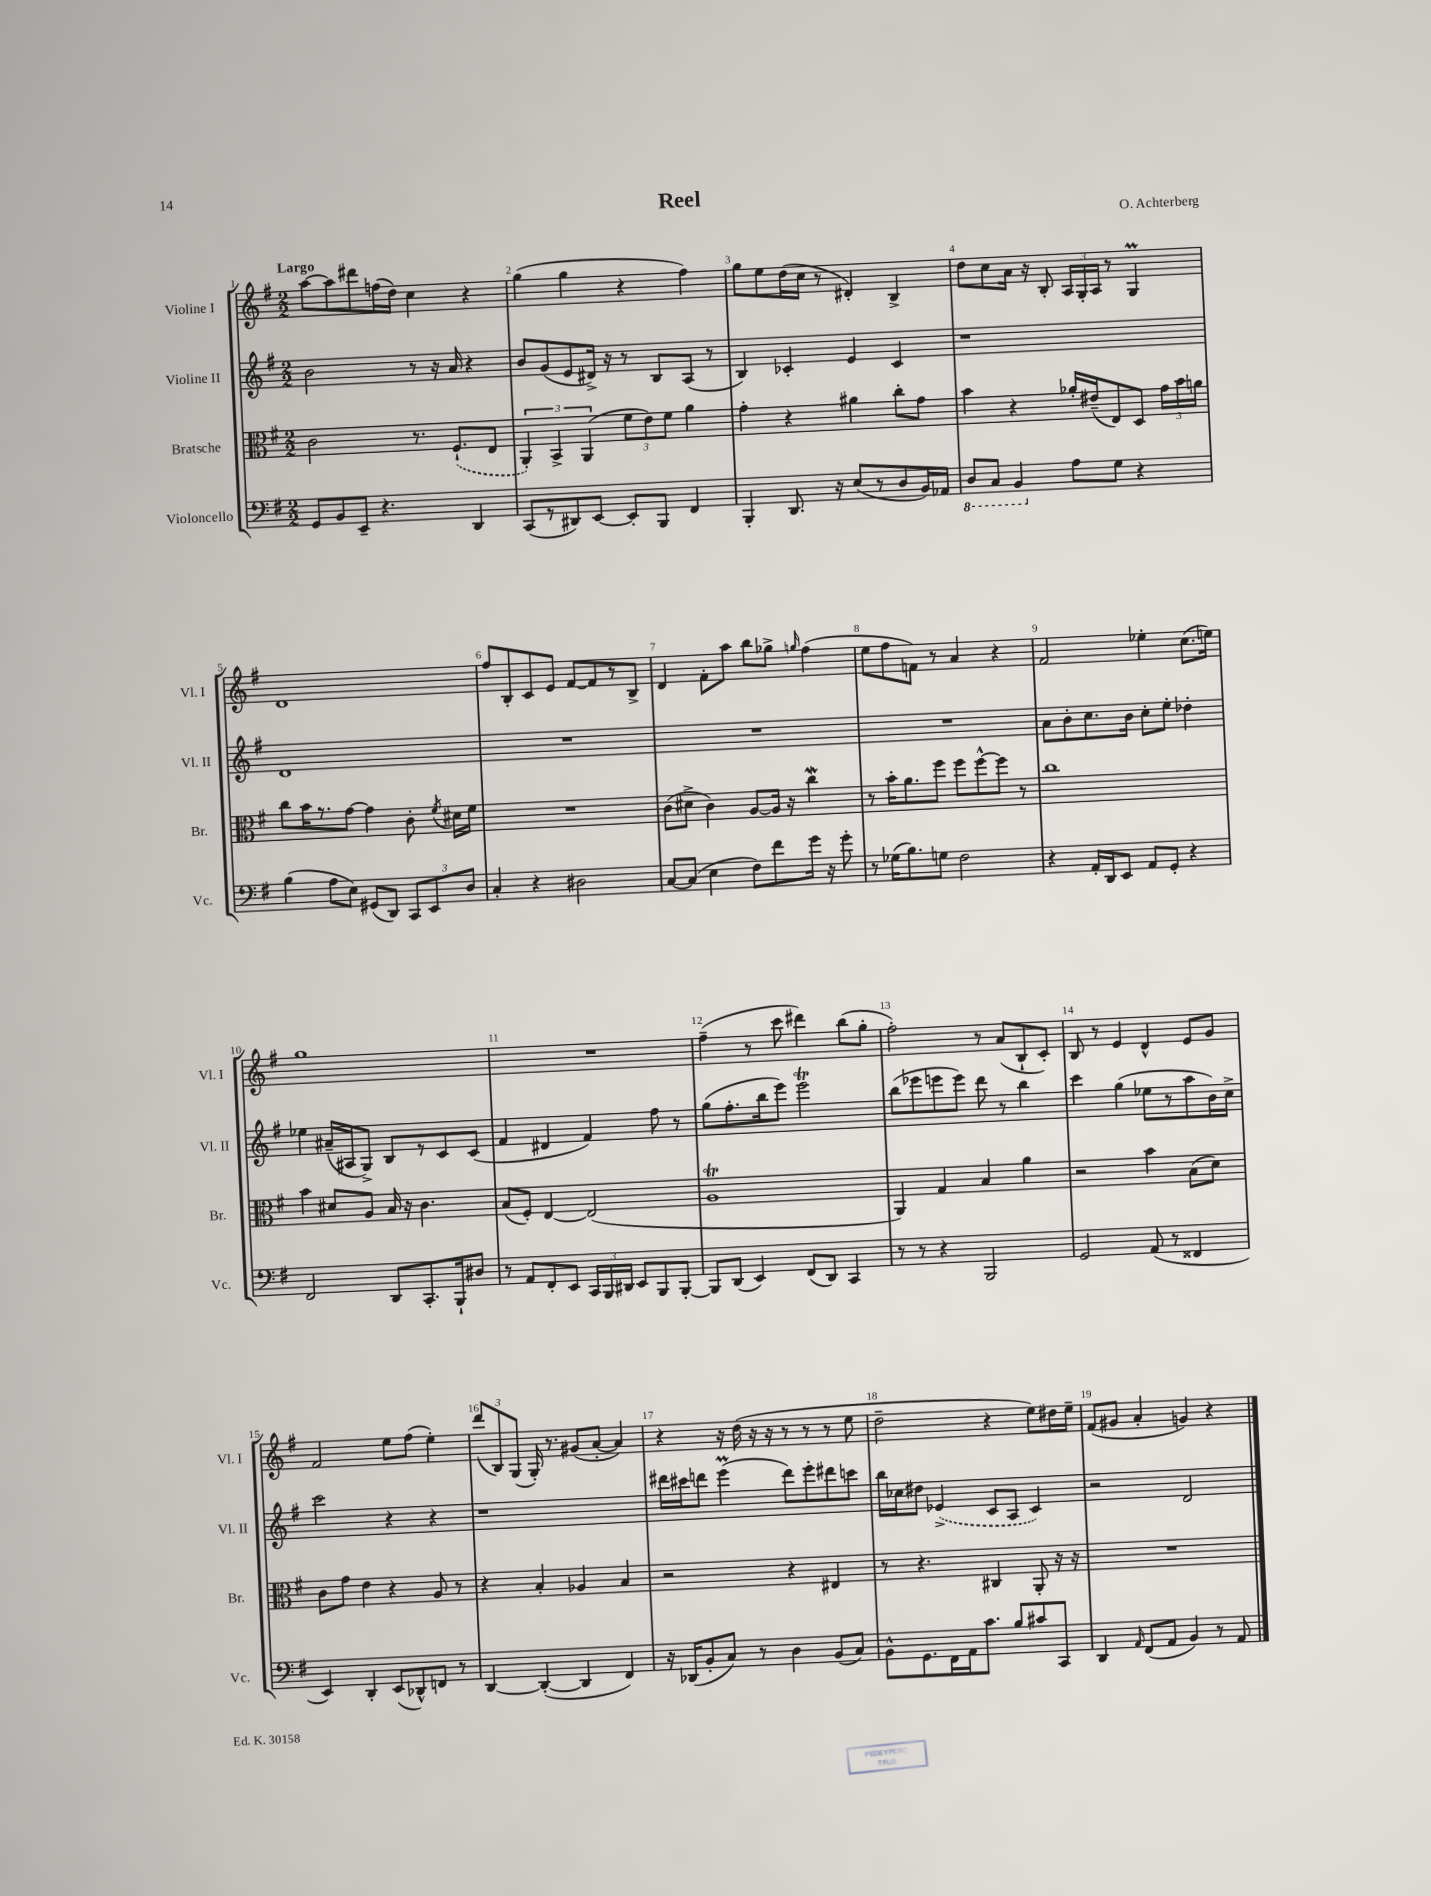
\header { title = "Reel" composer = "O. Achterberg" }
<<
\new StaffGroup <<
\new Staff = "s0" \with { instrumentName = "Violine I" shortInstrumentName = "Vl. I" } {
    \clef treble \key g \major \numericTimeSignature \time 2/2 \tempo "Largo"
    \autoBeamOff a''8[~ a''8 dis'''8 f''16( d''16]) c''4 r4 |
    g''4( g''4 r4 fis''4) |
    g''8[ e''8 d''16( c''16] r8 dis'4-.) b4-> |
    d''8[ c''8 a'16] r16 b8-. \tuplet 3/2 { a16[ g16-. a16] } r8 g4\prall |
    d'1 |
    fis''8[ b8-. c'8 e'8] fis'8[~ fis'8 r8 b8]-> |
    d'4 fis'8[-. a''8] b''8[ ges''8]-> \grace { g''16 } fis''4( |
    e''8[ fis''8 f'8]) r8 a'4 r4 |
    fis'2 ees''4-. c''8.[( e''16]) |
    g''1 |
    R1 |
    fis''4--( r8 c'''8 dis'''4) b''8[( g''8]-. |
    fis''2-.) r8 a'8[( b8-! c'8]-.) |
    b8 r8 e'4 d'4-^ e'8[ g'8] |
    fis'2 e''8[ fis''8]( e''4-.) |
    \tuplet 3/2 { d'''8[( b8) g8]( } g16-.) r8. gis'8[( a'8]~-. a'4) |
    r4 r16 d''16( r16 r16 r8 r8 r8 e''8 |
    d''2-- r4 e''8[) dis''16 e''16]-- |
    fis'8[( gis'8] a'4-. g'4) r4 \bar "|." |
}
\new Staff = "s1" \with { instrumentName = "Violine II" shortInstrumentName = "Vl. II" } {
    \clef treble \key g \major \numericTimeSignature \time 2/2
    \autoBeamOff b'2 r8 r16 a'16 r4 |
    b'8[ g'8( e'8 dis'16]->) r16 r8 b8[ a8]( r8 |
    b4) ces'4-. e'4 ces'4 |
    r1 |
    d'1 |
    R1 |
    R1 |
    R1 |
    a'8[ b'8-. c''8. b'16] c''8[-. e''8]-. des''4-. |
    ees''4 ais'16[--( ais16 g8]->) b8[ r8 c'8 c'8]( |
    fis'4 dis'4 fis'4) fis''8 r8 |
    g''8[( fis''8.-. b''16 e'''8]) e'''2\trill |
    b''8[( ees'''8 e'''8 e'''8]) d'''8 r8 b''4 |
    c'''4 g''4( ees''8[ r8 a''8 b'16) c''16]-> |
    c'''2 r4 r4 |
    r1 |
    dis'''16[ cis'''16 d'''8] e'''4\prall( d'''8[) e'''8-. dis'''8 c'''8] |
    b''16[ ces''16 dis''8] \once \slurDashed ees'4->( c'8[ a8] c'4) |
    r2 d'2 \bar "|." |
}
\new Staff = "s2" \with { instrumentName = "Bratsche" shortInstrumentName = "Br." } {
    \clef alto \key g \major \numericTimeSignature \time 2/2
    \autoBeamOff c'2 r8. \once \slurDashed fis8.[-!( e8] |
    \tuplet 3/2 { a,4-.) b,4-> a,4( } \tuplet 3/2 { fis'8[ e'8) fis'8] } a'4 |
    g'4-. r4 ais'4 c''8[-. g'8] |
    b'4 r4 aes'16[-. eis'16--( e8) d8] \tuplet 3/2 { g'16[ b'16 a'16] } |
    c''8[ b'16 r8. g'8]~ g'4 c'8-. \acciaccatura { fis'8 } dis'16[ fis'16] |
    R1 |
    c'8[( dis'8]-> c'4) a8[~ a16] r16 c''4\mordent |
    r8 b'16[-. a'8. fis''8] fis''8[ fis''8~-^ fis''8] r8 |
    c''1 |
    b'4 dis'8[ a8] b16 r16 c'4. |
    b8[( fis8]-.) e4~ e2( |
    a1\trill |
    a,4) g4 b4 a'4 |
    r2 b'4 b8[( d'8]) |
    c'8[ g'8] e'4 r4 a8 r8 |
    r4 b4-. aes4 b4 |
    r2 r4 eis4 |
    r8 r4. cis4 a,8-. r16 r16 |
    R1 \bar "|." |
}
\new Staff = "s3" \with { instrumentName = "Violoncello" shortInstrumentName = "Vc." } {
    \clef bass \key g \major \numericTimeSignature \time 2/2
    \autoBeamOff g,8[ b,8 e,8]-- r4. d,4 |
    c,8[( r8 dis,8) e,8]~ e,8[-. b,,8] fis,4 |
    b,,4-. d,8. r16 e8[( r8 d8 b,16) aes,16] |
    \ottava #-1 d,8[ c,8] b,,4 \ottava #0 a8[ g8] r4 |
    b4( a8[ e8]) gis,8[( d,8]) \tuplet 3/2 { c,8[ e,8 d8] } |
    c4-. r4 dis2 |
    c8[~ c8]( e4 fis8[) fis'8 g'16] r16 g'8-. |
    r8 ges16[( b8.) g8] fis2 |
    r4 a,16[-. d,16 e,8] a,8[ g,8]-. r4 |
    fis,2 d,8[ c,8.-. b,,16-! dis8] |
    r8 a,8[ fis,8-. e,8] \tuplet 3/2 { c,16[ b,,16 dis,16] } e,8[ b,,8 b,,8]~-. |
    b,,8[ d,8]( e,4) fis,8[( d,8]) c,4 |
    r8 r8 r4 b,,2 |
    g,2 a,8( r8 fisis,4 |
    e,4) d,4-. e,8[( des,8-^) f,8] r8 |
    d,4~ d,4~-.( d,4 fis,4) |
    r16 des,16[( b,8-. c8]) r8 d4 b,8[( c8]) |
    b,8[-^ g,8. fis,16 a,16 c'8.] b8[ cis'8 c,8] |
    d,4 \grace { a,16 } fis,8[( a,8] b,4) r8 a,8 \bar "|." |
}
>>
>>
\layout { \context { \Score \override BarNumber.break-visibility = ##(#f #t #t) barNumberVisibility = #all-bar-numbers-visible } }
